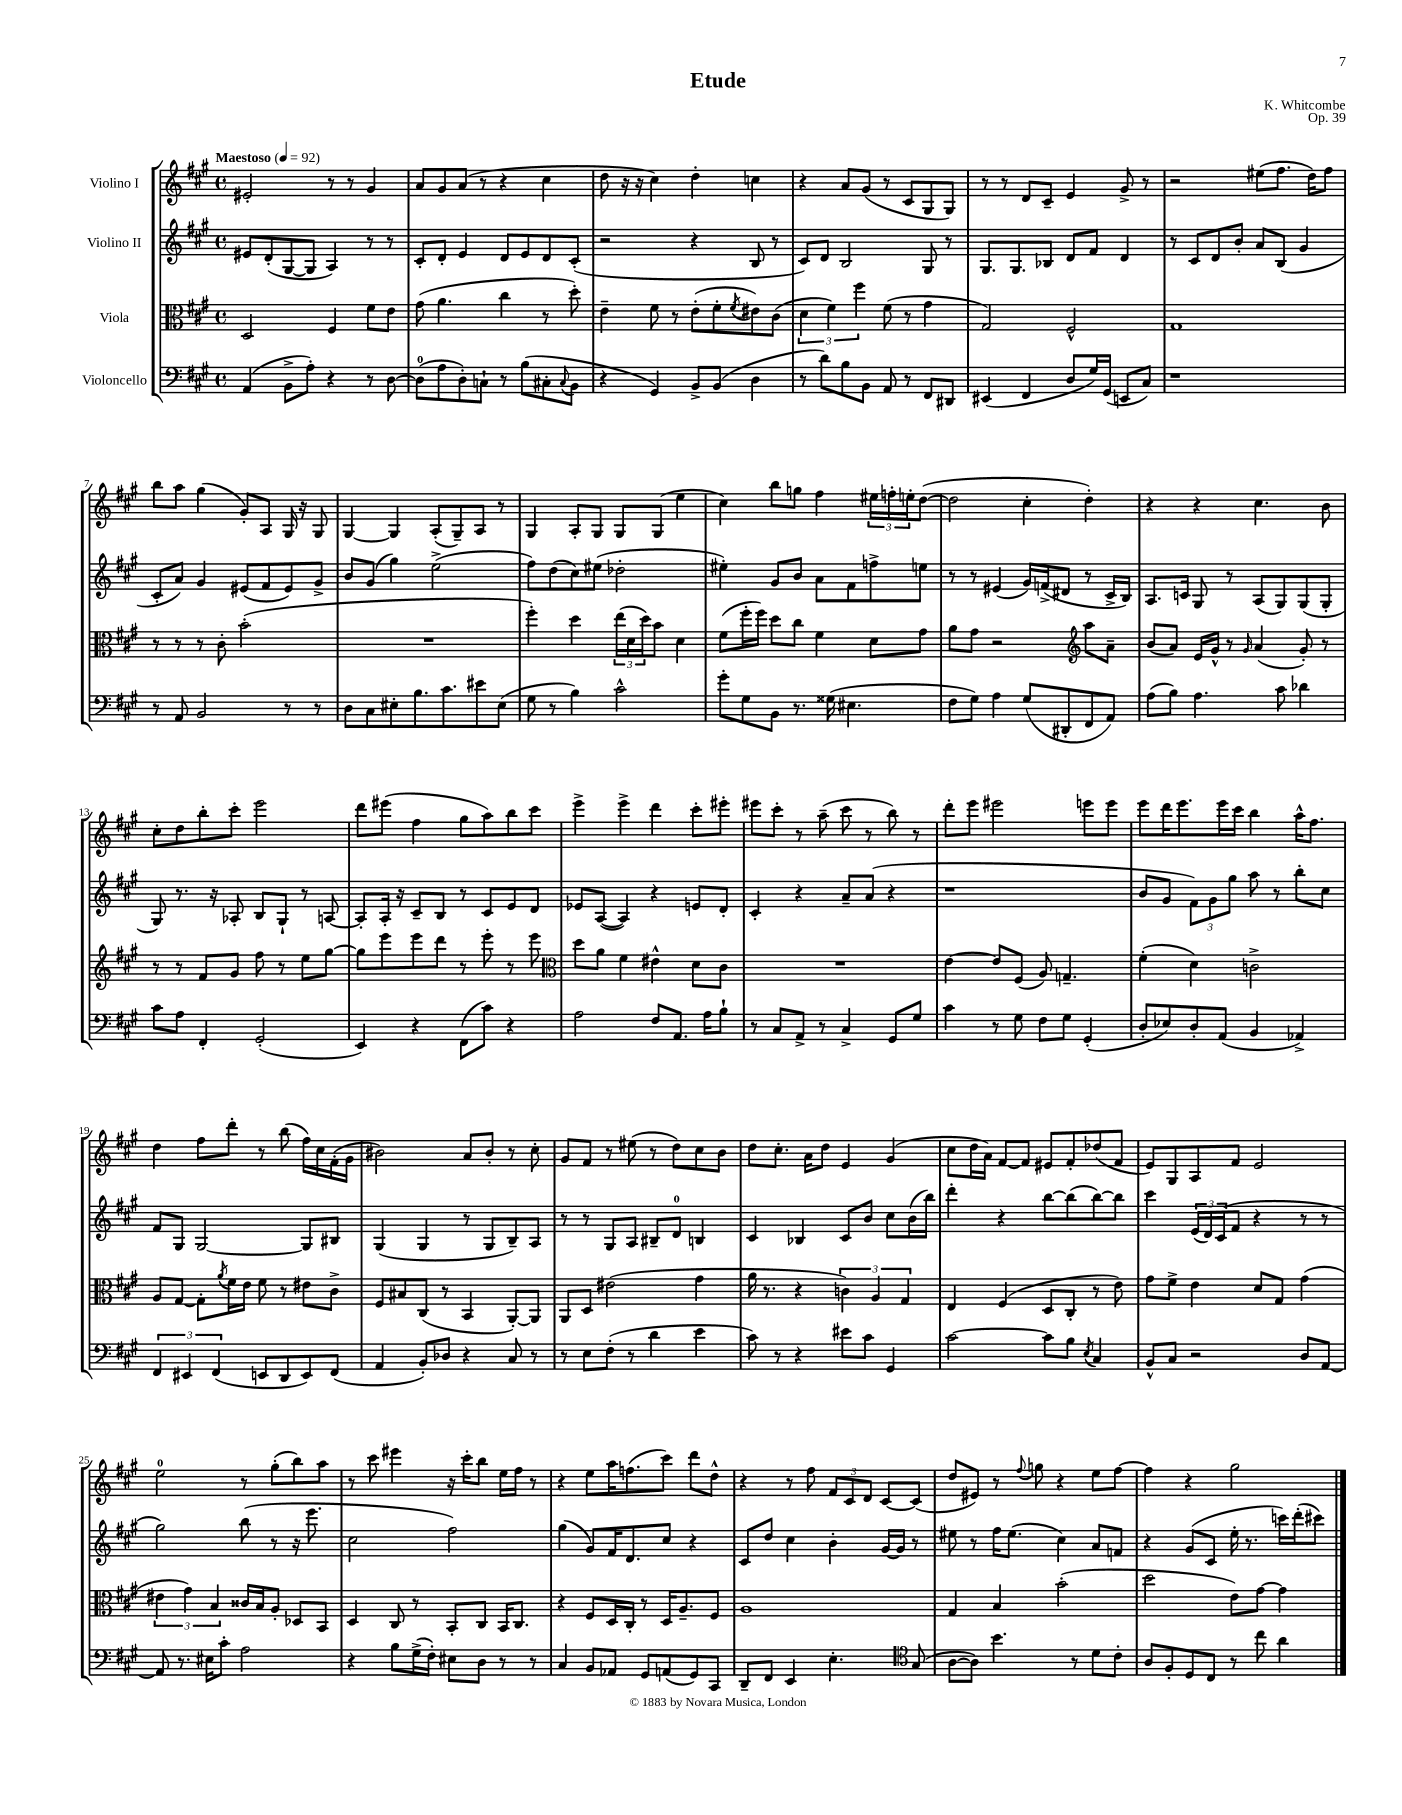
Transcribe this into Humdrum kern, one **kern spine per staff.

**kern	**kern	**kern	**kern
*part4	*part3	*part2	*part1
*staff4	*staff3	*staff2	*staff1
*I"Violoncello	*I"Viola	*I"Violino II	*I"Violino I
*clefF4	*clefC3	*clefG2	*clefG2
*k[f#c#g#]	*k[f#c#g#]	*k[f#c#g#]	*k[f#c#g#]
*M4/4	*M4/4	*M4/4	*M4/4
*met(c)	*met(c)	*met(c)	*met(c)
*MM92	*MM92	*MM92	*MM92
=1	=1	=1	=1
!	!	!	!LO:TX:a:B:t=Maestoso
(4AA/	2D/	8e#X/L	2e#X'/
.	.	(8d'/	.
8BB^\L	.	[8G#/	.
8A'\J)	.	8G#/J]	.
4r	4F#/	4A/)	8r
.	.	.	8r
8r	8f#\L	8r	4g#/
[8D\	8e\J	8r	.
=2	=2	=2	=2
(8D\L]	(8g#\	8c#'/L	8a/L
8A\	4.a\	8d'/J	8g#/
8D'\)	.	4e/	(8a/J
8Cn`\J	.	.	8r
8r	4cc#\	8d/L	4r
(8B\L	.	8e/	.
8C#X'\	8r	8d/	4cc#\
8qqC#/	.	.	.
8BB\J	8dd'\)	(8c#'/J	.
=3	=3	=3	=3
4r	4e~\	2r	8dd\
.	.	.	16r
.	.	.	16r
4GG#/)	8f#\	.	4cc#\)
.	8r	.	.
8BB^/L	(8e'\L	4r	4dd'\
(8BB/J	8f#'\	.	.
.	8qf#/	.	.
4D\	8e#X\)	8B/	4ccn\
.	(8c#\J	8r	.
=4	=4	=4	=4
8r	6d\	8c#/L)	4r
8d\L)	.	8d/J	.
.	6f#\)	.	.
8B\	.	2B/	8a/L
.	6ff#\	.	.
8BB\J	.	.	(8g#/J
8AA/	(8f#\	.	8r
8r	8r	.	8c#/L
8FF#/L	4g#\	8G#/	8G#/
8DD#X/J	.	8r	8G#/J)
=5	=5	=5	=5
(4EE#X/	2G#/)	8.G#/L	8r
.	.	.	8r
.	.	8.G#/	.
4FF#/	.	.	8d/L
.	.	8B-X/J	8c#~/J
8D/L	2F#^^/	8d/L	4e/
16G#/L)	.	8f#/J	.
(16GG#/JJ	.	.	.
8EEn/L	.	4d/	8g#^/
8C#/J)	.	.	8r
=6	=6	=6	=6
1r	1G#	8r	2r
.	.	8c#/L	.
.	.	8d/	.
.	.	8b'/J	.
.	.	8a/L	(8ee#X\L
.	.	(8B/J	8.ff#\J
.	.	4g#/	.
.	.	.	16dd\KL)
.	.	.	8ff#\J
!!LO:LB:g=z
=7	=7	=7	=7
8r	8r	8c#'/L	8bb\L
8AA/	8r	8a/J)	8aa\J
2BB/	8r	4g#/	(4gg#\
.	8c#'\	.	.
.	(2b'\	(8e#X/L	8g#'/L)
.	.	8f#/	8A/J
8r	.	8e#/)	16G#/
.	.	.	16r
8r	.	8g#^/J	8G#/
=8	=8	=8	=8
8D\L	1r	8b/L	[4G#/
8C#\	.	(8g#/J	.
8E#X'\	.	4gg#\)	4G#/]
8.B\	.	.	.
.	.	(2ee^\	(8A'/L
8.c#\	.	.	.
.	.	.	8G#~/)
8e#X\	.	.	8A/J
(8E#\J	.	.	8r
=9	=9	=9	=9
8G#\	4ff#'\)	8ff#\L)	4G#/
8r	.	(8dd\	.
4B\)	4dd\	8cc#\)	8A'/L
.	.	(8ee#X\J	8G#/J
2c#^^\	(24ee\LL	2dd-X'\	8G#/L
.	24d\	.	.
.	24dd\J)	.	.
.	8b\J	.	(8G#/J
.	4d\	.	4ee\
=10	=10	=10	=10
8g#'\L	(8f#\L	4ee#X'\)	4cc#\)
8G#\	16ff#'\L	.	.
.	16ff#\JJ)	.	.
8BB\J	8dd\L	8g#/L	8bb\L
8.r	8cc#\J	8b/J	8ggn\J
.	4f#\	8a\L	4ff#\
(16G##X\	.	.	.
4.E#X\	.	8f#\	.
.	8d\L	8ffn^\	24ee#X\LL
.	.	.	24ffn'\
.	.	.	24een'\J
.	8g#\J	8een\J	([8dd\J
=11	=11	=11	=11
8F#\L	8a\L	8r	2dd\]
8G#\J)	8g#\J	8r	.
4A\	2r	(4e#X/	.
(8G#/L	.	16g#/LL)	4cc#'\
.	.	(16fn^/J	.
8DD#X'/	.	8d#X/J	.
*	*clefG2	*	*
8FF#/	8aa\L	8r	4dd'\)
8AA/J)	8a~\J	16c#^/LL	.
.	.	16B/JJ)	.
=12	=12	=12	=12
(8A\L	(8b/L	8.A/L	4r
8B\J)	8a/J)	.	.
.	.	16cn/Jk	.
4.A\	16e/LL	8G#/	4r
.	16g#^^/JJ	.	.
.	8r	8r	.
.	16qqg#/	.	.
.	(4a/	(8A/L	4.cc#\
8c#\	.	8G#/)	.
4d-X\	8g#'/)	(8G#/	.
.	8r	8G#'/J	8b\
!!LO:LB:g=z
=13	=13	=13	=13
8c#\L	8r	8G#/)	8cc#'\L
8A\J	8r	8.r	8dd\
4FF#'/	8f#/L	.	8bb'\
.	.	16r	.
.	8g#/J	8A-X'/	8ccc#'\J
(2GG#'/	8ff#\	8B/L	2eee\
.	8r	8G#`/J	.
.	8ee\L	8r	.
.	[8gg#\J	[8An/	.
=14	=14	=14	=14
4EE/)	8gg#\L]	8A'/L]	8ddd\L
.	8eee\	16A'/Jk	(8eee#X\J
.	.	16r	.
4r	8eee\	8c#~/L	4ff#\
.	8ddd\J	8B/J	.
(8FF#\L	8r	8r	8gg#\L
8c#\J)	8eee'\	8c#/L	8aa\)
4r	8r	8e/	8bb\
.	8eee\	8d/J	8ccc#\J
=15	=15	=15	=15
*	*clefC3	*	*
2A\	8dd\L	8e-X/L	4eee^\
.	8a\J	([8A/J	.
.	4f#\	4A/])	4eee^\
8F#/L	4e#X^^\	4r	4ddd\
8.AA/J	.	.	.
.	8d\L	8en/L	8ccc#'\L
16A\KL	.	.	.
8B`\J	8c#\J	8d'/J	8eee#X'\J
=16	=16	=16	=16
8r	1r	4c#'/	8eee#X\L
8C#/L	.	.	8ccc#'\J
8AA^/J	.	4r	8r
8r	.	.	(8aa~\
4C#^/	.	8a~/L	8ccc#\
.	.	(8a/J	8r
8GG#/L	.	4r	8bb\)
8G#/J	.	.	8r
=17	=17	=17	=17
4c#\	[4e\	1r	8ddd'\L
.	.	.	8eee\J
8r	8e/L]	.	2eee#X\
8G#\	(8F#/J	.	.
8F#\L	8A/)	.	.
8G#\J	4.Gn~/	.	.
(4GG#'/	.	.	8eeen\L
.	.	.	8eee\J
=18	=18	=18	=18
8D'/L	(4f#'\	8b/L	8eee\L
8E-X/)	.	8g#/J	16ddd\K
.	.	.	8.eee\
8D'/	4d\)	12f#\L)	.
.	.	12g#\	.
(8AA/J	.	.	16eee\L
.	.	12gg#\J	.
.	.	.	16ccc#\JJ
4BB/	2cn^\	8aa\	4bb\
.	.	8r	.
4AA-X^/)	.	8bb'\L	16aa^^\KL
.	.	.	8.ff#\J
.	.	8cc#\J	.
!!LO:LB:g=z
=19	=19	=19	=19
6FF#/	8A/L	8f#/L	4dd\
.	[8G#/J	8G#/J	.
6EE#X/	.	.	.
.	8G#'\L]	[2G#/	8ff#\L
(6FF#/	.	.	.
.	8qa/	.	.
.	16f#\L	.	8ddd'\J
.	16e\JJ	.	.
8EEn/L	8f#\	.	8r
8DD/	8r	.	(8bb\
8EE/)	8e#X\L	8G#/L]	16ff#\LL)
.	.	.	16cc#\
(8FF#/J	8c#^\J	8B#X/J	(16f#'\
.	.	.	16g#\JJ
=20	=20	=20	=20
4AA/	8F#/L	(4G#/	2b#X\)
.	8B#X/	.	.
8BB'/L)	(8C#/J	4G#/	.
8D-X/J	8r	.	.
4r	4BB/	8r	8a/L
.	.	8G#/L	8b#'/J
8C#/	[8AA'/L)	8B~/)	8r
8r	8AA/J]	8A/J	8cc#'\
=21	=21	=21	=21
8r	8AA/L	8r	8g#/L
8E\L	8D/J	8r	8f#/J
(8F#'\J	(2e#X\	8G#/L	8r
8r	.	8A/J	(8ee#X\
4d\	.	8B#X~/L	8r
.	.	8d/J	8dd\L)
4e\	4g#\	4Bn/	8cc#\
.	.	.	8b\J
=22	=22	=22	=22
8c#\)	16a\	4c#/	8dd\L
.	8.r	.	.
8r	.	.	8.cc#'\J
4r	4r	4B-X/	.
.	.	.	16a\KL
.	.	.	8dd\J
8e#X\L	6cn\)	8c#/L	4e/
8c#\J	.	8b/J	.
.	6A/	.	.
4GG#/	.	8cc#\L	(4g#/
.	6G#/	.	.
.	.	(16b\L	.
.	.	16bb\JJ)	.
=23	=23	=23	=23
[2c#\	4E/	4ddd'\	8cc#\L
.	.	.	16dd\L
.	.	.	16a\JJ)
.	(4F#/	4r	[8f#/L
.	.	.	8f#/J]
8c#\L]	8D/L	[8bb\L	8e#X/L
8B\J	8C#'/J	(8bb\]	8f#'/
8qE/	.	.	.
4C#/	8r	[8bb\)	(8dd-X/
.	8e\)	8bb\J]	8f#/J
=24	=24	=24	=24
8BB^^/L	8g#\L	4ccc#\	8e/L)
8C#/J	8f#^\J	.	8G#/
2r	4e\	(24e/LL	8A/
.	.	24d/)	.
.	.	(24c#/J	.
.	.	8f#/J	8f#/J
.	8d/L	4r	2e/
.	8G#/J	.	.
8D/L	(4g#\	8r	.
[8AA/J	.	8r	.
!!LO:LB:g=z
=25	=25	=25	=25
8AA/]	6e#X\	2gg#\)	2ee\
8.r	.	.	.
.	6g#\)	.	.
16E#X\KL	.	.	.
.	6B/	.	.
8c#'\J	.	.	.
2A\	16c##X/LL	(8bb\	8r
.	16B/J	.	.
.	8A'/J	8r	(8gg#'\L
.	8D-X/L	16r	8bb\)
.	.	8.eee\	.
.	8BB/J	.	8aa\J
=26	=26	=26	=26
4r	4D/	2cc#\	8r
.	.	.	8ccc#\
8B\L	8C#/	.	4eee#X\
(16G#^\L	8r	.	.
16F#'\JJ)	.	.	.
8E#X\L	8BB'/L	2ff#\)	16r
.	.	.	16ccc#'\KL
8D\J	8C#/J	.	8bb\J
8r	16BB/KL	.	16ee\LL
.	8.C#/J	.	16ff#\JJ
8r	.	.	8r
=27	=27	=27	=27
4C#/	4r	(4gg#\	4r
8BB/L	8F#/L	8g#/L)	8ee\L
8AA-X/J	16D/L	16f#/K	16aa\K
.	16C#'/JJ	8.d/	(8.ffn\
8GG#/L	8r	.	.
(8AAn/	16D/KL	8cc#/J	8ccc#\J)
.	8.A~/	.	.
8GG#/)	.	4r	8ddd\L
8CC#/J	8F#/J	.	8dd^^\J
=28	=28	=28	=28
8DD~/L	1A	8c#/L	4r
8FF#/J	.	8dd/J	.
4EE/	.	4cc#\	8r
.	.	.	8ff#\
4.E'\	.	4b'\	12f#/L
.	.	.	12c#/
.	.	.	12d/J
.	.	[16g#/LL	[8c#/L
.	.	16g#/JJ]	.
*clefC4	*	*	*
(8G#/	.	8r	(8c#/J]
=29	=29	=29	=29
[8A\L	4G#/	8ee#X\	8dd/L
8A\J])	.	8r	8e#X/J)
4.b\	4B/	16ff#\KL	8r
.	.	(8.ee#\J	.
.	.	.	8qqff#/
.	.	.	8ggn\
.	(2b'\	4cc#\)	4r
8r	.	.	.
8d\L	.	8a/L	8ee\L
8c#'\J	.	8fn/J	[8ff#\J
=30	=30	=30	=30
8A/L	2dd\	4r	4ff#\]
8F#'/	.	.	.
8D/	.	(8g#/L	4r
8C#/J	.	8c#/J	.
8r	8e\L)	16ee'\	2gg#\
.	.	8.r	.
8cc#\	[8g#\J	.	.
4a\	4g#\]	16cccn\LL)	.
.	.	(16ddd'\J	.
.	.	8ccc#X\J)	.
==	==	==	==
*-	*-	*-	*-
